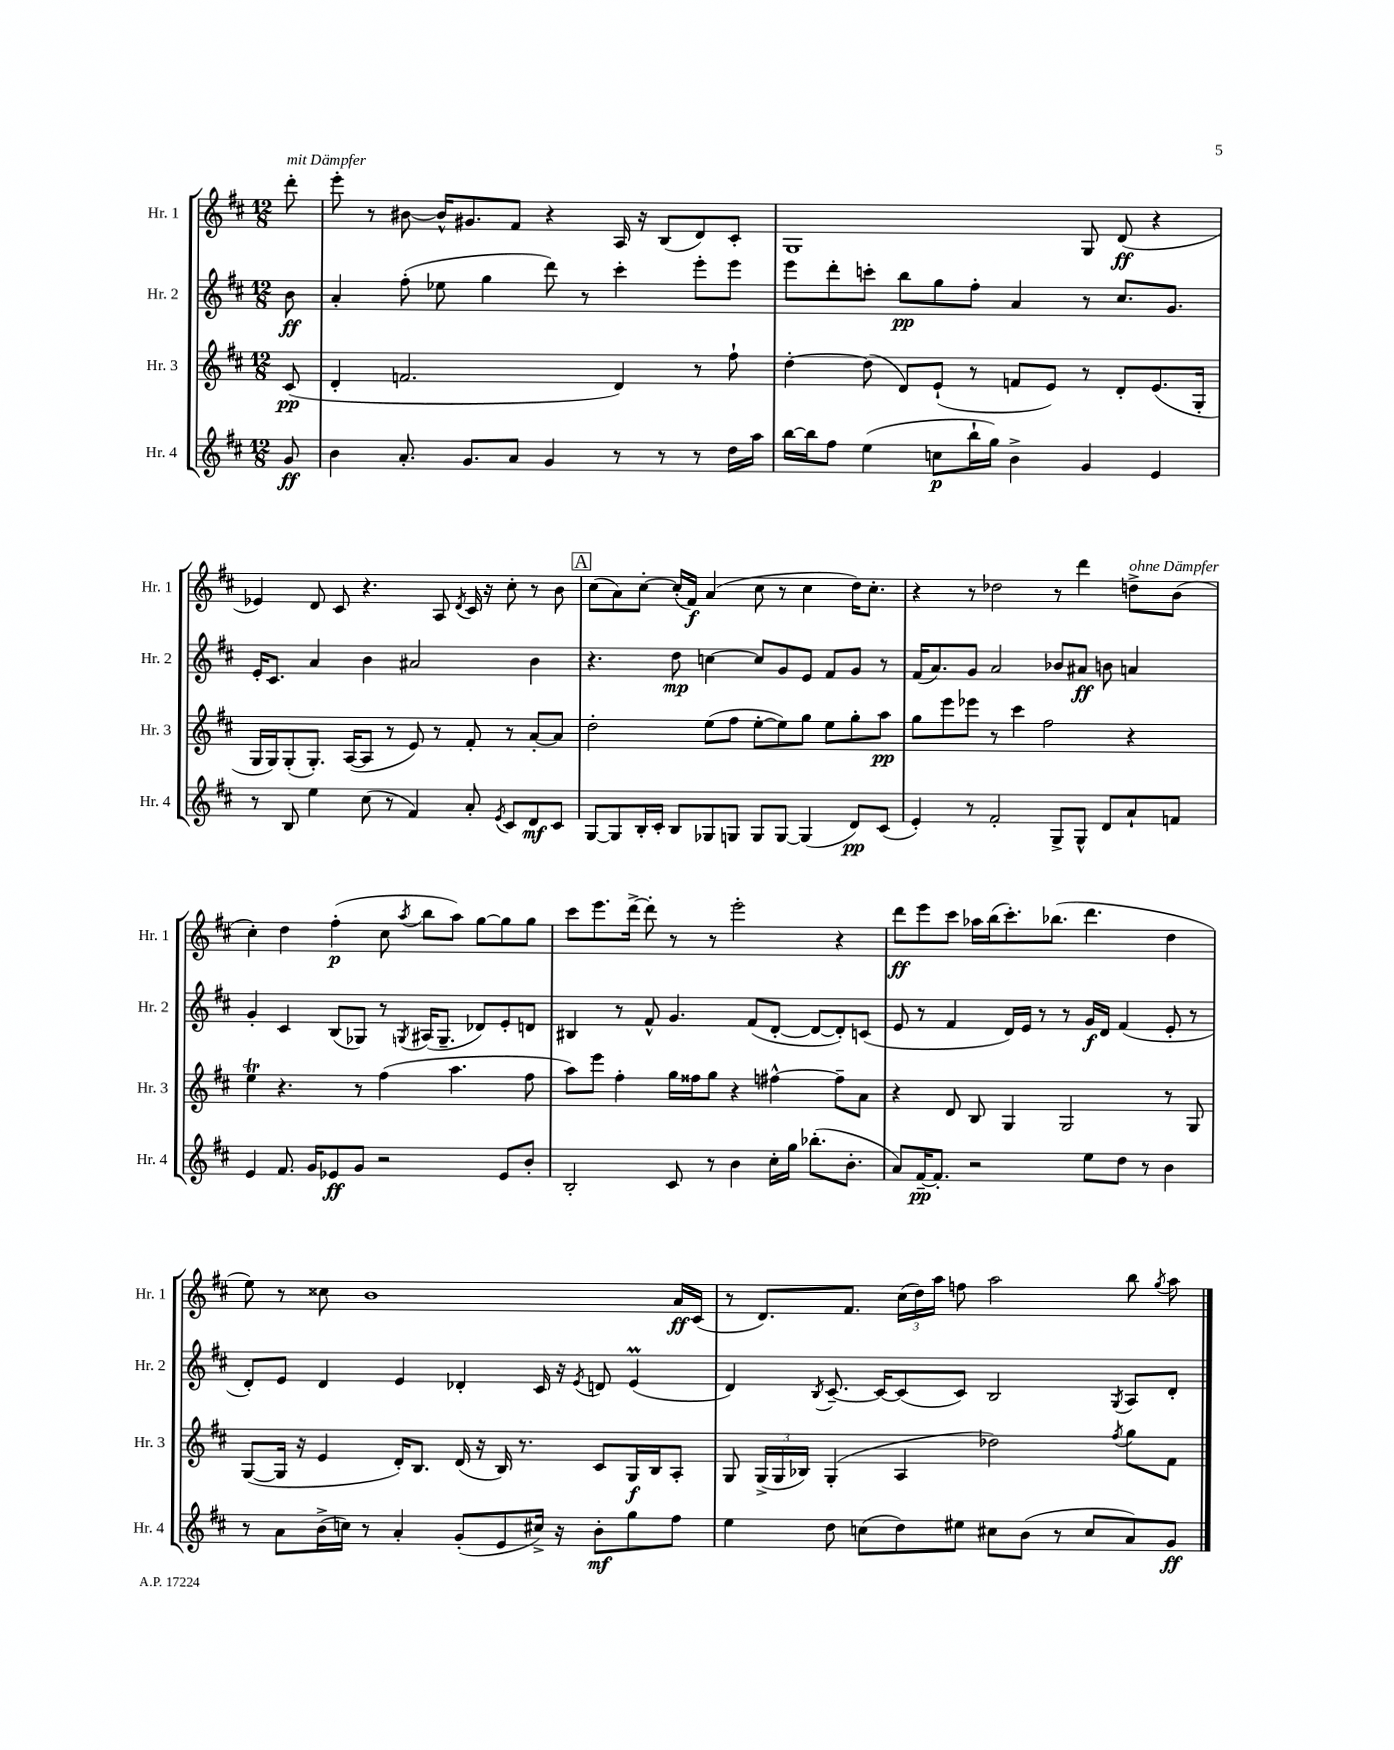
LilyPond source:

<<
\new StaffGroup <<
\new Staff = "s0" \with { instrumentName = "Hr. 1" shortInstrumentName = "Hr. 1" } {
    \clef treble \key d \major \numericTimeSignature \time 12/8 \partial 8
    \autoBeamOff d'''8-.^\markup { \italic "mit Dämpfer" } |
    e'''8-. r8 bis'8~ bis'16[-^ gis'8. fis'8] r4 a16 r16 b8[( d'8) cis'8]-. |
    g1 g8 d'8\ff( r4 |
    ees'4) d'8 cis'8 r4. a8 \acciaccatura { d'8 } cis'16 r16 cis''8-. r8 b'8 |
    \mark \markup { \box "A" } cis''8[( a'8) cis''8]~-. cis''16[-.( fis'16]\f) a'4( cis''8 r8 cis''4 d''16[) cis''8.]-. |
    r4 r8 des''2 r8 d'''4 d''8[->^\markup { \italic "ohne Dämpfer" } b'8]( |
    cis''4-.) d''4 fis''4-.\p( cis''8 \acciaccatura { a''8 } b''8[ a''8]) g''8[~ g''8 g''8] |
    cis'''8[ e'''8. d'''16]~-> d'''8-. r8 r8 e'''2-. r4 |
    d'''8[\ff e'''8 cis'''8] aes''16[ b''16( cis'''8.-.) bes''8.]( d'''4. d''4 |
    e''8) r8 cisis''8 b'1 a'16[\ff cis'16]( |
    r8 d'8.[) fis'8.] \tuplet 3/2 { cis''16[( d''16) a''16] } f''8 a''2 b''8 \acciaccatura { g''8 } a''8 \bar "|." |
}
\new Staff = "s1" \with { instrumentName = "Hr. 2" shortInstrumentName = "Hr. 2" } {
    \clef treble \key d \major \numericTimeSignature \time 12/8 \partial 8
    \autoBeamOff b'8\ff |
    a'4-. fis''8-.( ees''8 g''4 d'''8) r8 cis'''4-. e'''8[-. e'''8] |
    e'''8[ d'''8-. c'''8]-. b''8[\pp g''8 fis''8]-. a'4 r8 cis''8.[ g'8.] |
    e'16[-. cis'8.] a'4 b'4 ais'2 b'4 |
    \mark \markup { \box "A" } r4. d''8\mp c''4~ c''8[ g'8 e'8] fis'8[ g'8] r8 |
    fis'16[( a'8.) g'8] a'2 bes'8[ ais'8]\ff b'8 a'4 |
    g'4-. cis'4 b8[( ges8]) r8 \acciaccatura { g8 } ais16[( g8.]-- des'8[) e'8-. d'8] |
    bis4 r8 fis'8-^ g'4. fis'8[( d'8]~-. d'8[~ d'8-.) c'8]( |
    e'8 r8 fis'4 d'16[) e'16] r8 r8 g'16[\f d'16] fis'4( e'8-. r8 |
    d'8[-.) e'8] d'4 e'4 des'4-. cis'16 r16 \acciaccatura { e'8 } d'8 e'4\prall( |
    d'4) \acciaccatura { b8 } cis'8.~-- cis'16[~ cis'8( cis'8]) b2 \acciaccatura { g8 } a8[ d'8]-. \bar "|." |
}
\new Staff = "s2" \with { instrumentName = "Hr. 3" shortInstrumentName = "Hr. 3" } {
    \clef treble \key d \major \numericTimeSignature \time 12/8 \partial 8
    \autoBeamOff cis'8\pp( |
    d'4-. f'2. d'4) r8 fis''8-! |
    d''4~-. d''8( d'8[) e'8]-!( r8 f'8[ e'8]) r8 d'8[-. e'8.( g16]-. |
    g16[ g16) g8-.( g8.]-.) a16[~( a8] r8 e'8) r8 fis'8-. r8 a'8[~-. a'8] |
    \mark \markup { \box "A" } d''2-. e''8[( fis''8] e''8[~-. e''8) g''8] e''8[ g''8-. a''8]\pp |
    g''8[ e'''8 ees'''8] r8 cis'''4 fis''2 r4 |
    e''4\trill r4. r8 fis''4( a''4. fis''8 |
    a''8[) e'''8] fis''4-. g''16[ fisis''16 g''8] r4 fis''4~-^ fis''8[-- a'8] |
    r4 d'8 b8 g4 g2 r8 g8 |
    g8[~( g16] r16 e'4 d'16[-.) b8.] d'16( r16 b16) r8. cis'8[ g16\f b16 a8]-. |
    g8 \tuplet 3/2 { g16[->( g16 bes16]) } g4-.( a4 des''2) \acciaccatura { fis''8 } g''8[ fis'8] \bar "|." |
}
\new Staff = "s3" \with { instrumentName = "Hr. 4" shortInstrumentName = "Hr. 4" } {
    \clef treble \key d \major \numericTimeSignature \time 12/8 \partial 8
    \autoBeamOff g'8\ff |
    b'4 a'8.-. g'8.[ a'8] g'4 r8 r8 r8 d''16[ a''16] |
    b''16[~ b''16 fis''8] e''4( c''8[\p b''16-! g''16]) b'4-> g'4 e'4 |
    r8 b8 e''4 cis''8( r8 fis'4) a'8-. \acciaccatura { e'8 } cis'8[ d'8\mf cis'8] |
    \mark \markup { \box "A" } g8[~ g8 b16-. cis'16]-. b8[ ges8 g8] g8[ g8]~ g4( d'8[\pp) cis'8]( |
    e'4-.) r8 fis'2-. g8[-> g8]-^ d'8[ a'8-! f'8] |
    e'4 fis'8. g'16[ ees'8\ff g'8] r2 ees'8[ b'8]-. |
    b2-. cis'8 r8 b'4 cis''16[-. g''16] bes''8.[-.( b'8.]-. |
    a'8[) fis'16~--\pp fis'8.]-. r2 e''8[ d''8] r8 b'4 |
    r8 a'8[ b'16->( c''16]) r8 a'4-. g'8[-.( e'8 cis''16]->) r16 b'8[-.\mf g''8 fis''8] |
    e''4 d''8 c''8[( d''8) eis''8] cis''8[ b'8]( r8 cis''8[ a'8) g'8]\ff \bar "|." |
}
>>
>>
\layout { \context { \Score \remove "Bar_number_engraver" } }
